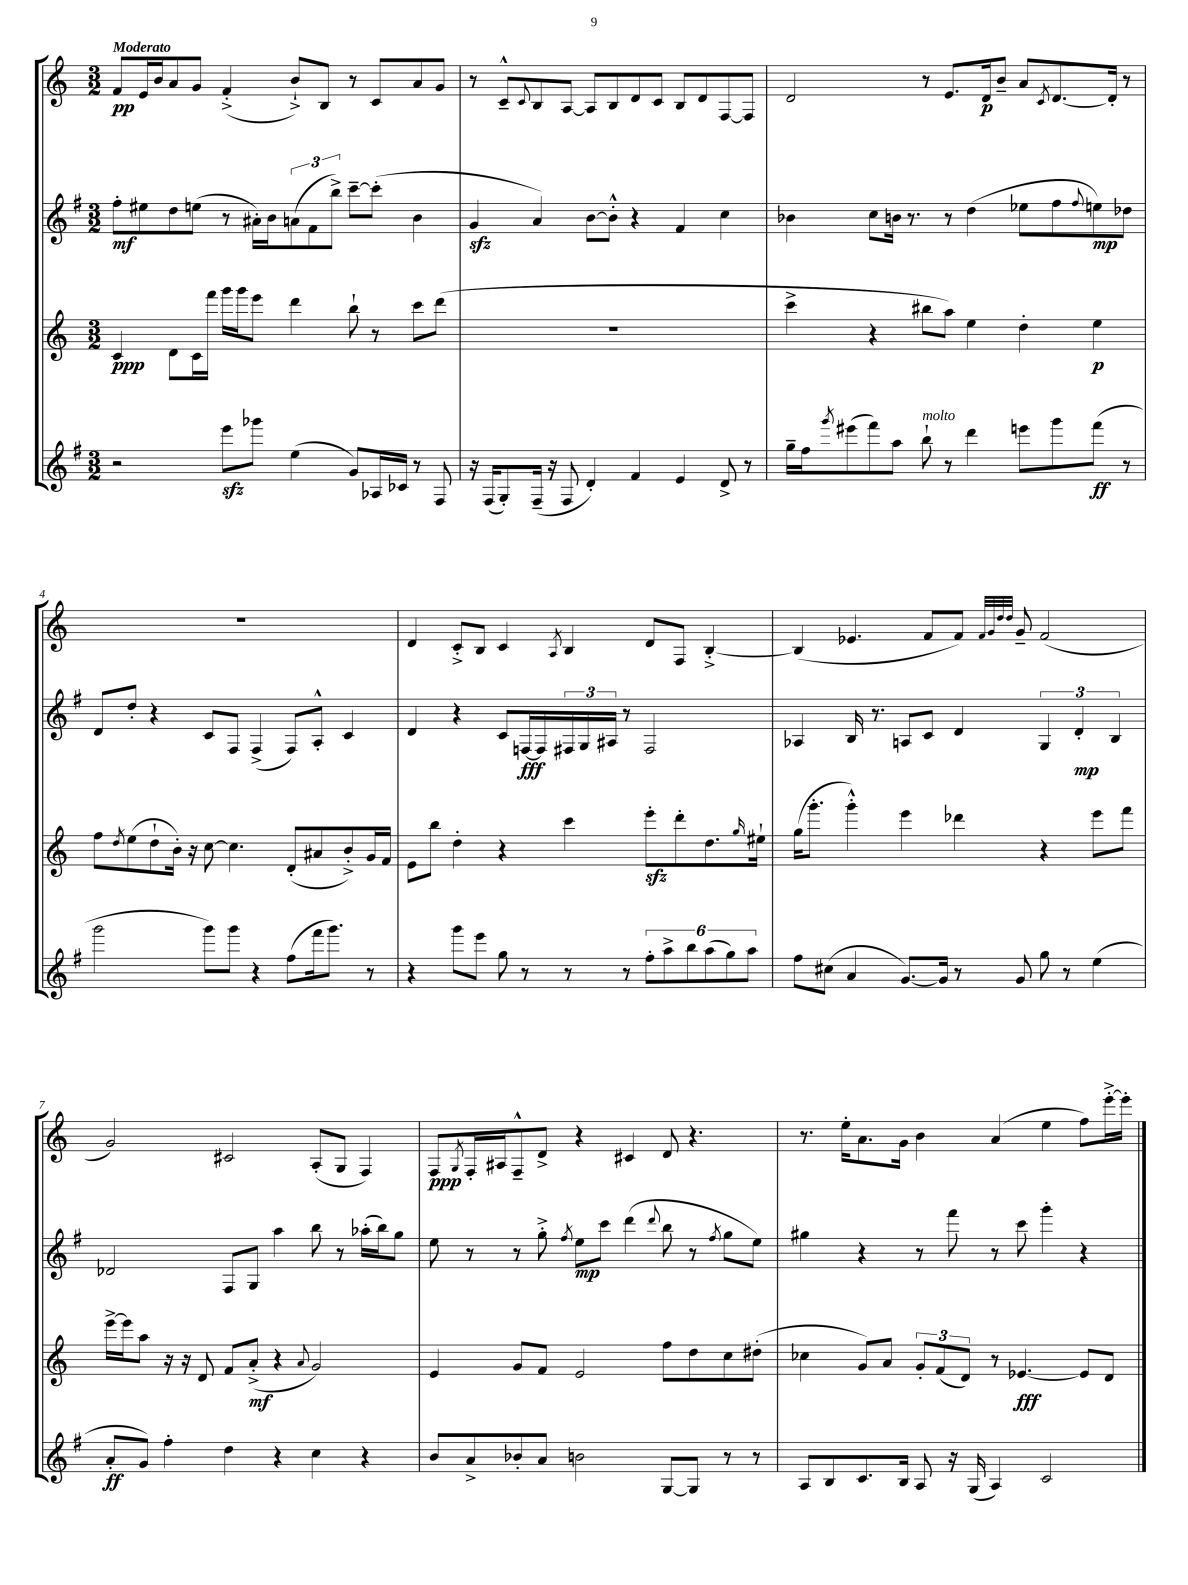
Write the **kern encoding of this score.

**kern	**kern	**kern	**kern
*staff4	*staff3	*staff2	*staff1
*clefG2	*clefG2	*clefG2	*clefG2
*k[f#]	*k[]	*k[f#]	*k[]
*M3/2	*M3/2	*M3/2	*M3/2
2r	4c	8ff#'	8f
.	.	8ee#	16e
.	.	.	16b
.	8d	8dd	8a
.	16c	(8ee	8g
.	16fff	.	.
8eee	16ggg	8r	(4f'^
.	16ggg	.	.
8ggg-	8eee	16a#')	.
.	.	16b	.
(4ee	4ddd	(12a	8b`^)
.	.	12f#	.
.	.	.	8B
.	.	12bb^)	.
8g)	8bb`	[8ccc~	8r
16A-	8r	(8ccc']	8c
16c-	.	.	.
8r	8ccc	4b	8a
8F#	(8ddd	.	8g
=	=	=	=
16r	1.r	4g	8r
(16F#	.	.	.
8G')	.	.	8c~^^
.	.	.	8qqc
(16F#~	.	4a)	8B
16r	.	.	.
8F#	.	.	[8A
4d')	.	[8b	8A]
.	.	8b'^^]	8B
4f#	.	4r	8d
.	.	.	8c
4e	.	4f#	8B
.	.	.	8d
8d^	.	4cc	[8F
8r	.	.	8F]
=	=	=	=
16gg~	4ccc^	4b-	2d
16ff#	.	.	.
8qggg	.	.	.
(8eee#	.	.	.
8fff#)	4r	8cc	.
8aa	.	16b	.
.	.	8.r	.
8bb`	8bb#	.	8r
8r	8aa)	8r	8.e
4ddd	4ee	(4dd	.
.	.	.	16d
.	.	.	8b~
8eee	4dd'	8ee-	8a
.	.	.	8qc
8ggg	.	8ff#	[8.d
.	.	8qqff#	.
(8fff#	4ee	8ee)	.
.	.	.	16d']
8r	.	8dd-	8r
=	=	=	=
2ggg	8ff	8d	1.r
.	8qdd	.	.
.	(8ee	8dd'	.
.	8dd`	4r	.
.	16b')	.	.
.	16r	.	.
8ggg)	[8cc	8c	.
8ggg	4.cc]	8F#	.
4r	.	(4F#^	.
(8ff#	(8d'	8F#)	.
16fff#	8a#	8A'^^	.
8.ggg)	.	.	.
.	8b'^)	4c	.
8r	16g	.	.
.	16f	.	.
=	=	=	=
4r	8e	4d	4d
.	8bb	.	.
8ggg	4dd'	4r	8c'^
8eee	.	.	8B
8gg	4r	8c	4c
8r	.	[16F	.
.	.	16F]	.
.	.	.	8qA
8r	4ccc	24F#	4B
.	.	24G	.
.	.	24A#	.
8r	.	8r	.
12ff#'	8eee'	2F#	8d
12aa^	.	.	.
.	8ddd'	.	8F
12bb	.	.	.
(12aa	8.dd	.	[4B'^
12gg)	.	.	.
12aa	.	.	.
.	16qqgg	.	.
.	16ee#`	.	.
=	=	=	=
8ff#	(16gg	4A-	(4B]
.	8.ggg'	.	.
(8cc#	.	.	.
4a	4ggg'^^)	16B	4.e-
.	.	8.r	.
[8.g)	4eee	8A	.
.	.	8c	8f
16g]	.	.	.
8r	4ddd-	4d	8f)
.	.	.	32qqf
.	.	.	32qqg
.	.	.	32qqdd
.	.	.	32qqdd
8g	.	.	8g~
8gg	4r	6G	(2f
8r	.	.	.
.	.	6d'	.
(4ee	8eee	.	.
.	.	6B	.
.	8fff	.	.
=	=	=	=
8a'	[16eee^	2d-	2g)
.	16eee]	.	.
8g)	8aa	.	.
4ff#'	16r	.	.
.	16r	.	.
.	8d	.	.
4dd	8f	8F#	2c#
.	(8a'^	8G	.
4r	4r	4aa	.
.	8qqa	.	.
4cc	2g)	8bb	(8A'
.	.	8r	8G
4r	.	(16aa-'	4F)
.	.	16bb)	.
.	.	8gg	.
=	=	=	=
8b	4e	8ee	8F
.	.	.	8qG
8a^	.	8r	16F'
.	.	.	16A#
8b-'	8g	8r	8F~^^
8a	8f	8gg'^	8d^
.	.	8qff#	.
2b	2e	8ee	4r
.	.	8ccc	.
.	.	(4ddd	4c#
.	.	8qqddd	.
[8G	8ff	8bb	8d
8G]	8dd	8r	4.r
.	.	8qff#	.
8r	8cc	8gg	.
8r	(8dd#'	8ee)	.
=	=	=	=
8A	4cc-	4gg#	8.r
8B	.	.	.
.	.	.	16ee'
8.c	8g)	4r	8.a
.	8a	.	.
16B	.	.	16g
8A	12g'	8r	4b
.	(12f	.	.
16r	.	8fff#	.
.	12d)	.	.
(16G	.	.	.
4A)	8r	8r	(4a
.	[4.e-	8ccc	.
2c	.	4ggg'	4ee
.	8e-]	4r	8ff)
.	8d	.	[16eee'^
.	.	.	16eee']
==	==	==	==
*-	*-	*-	*-
